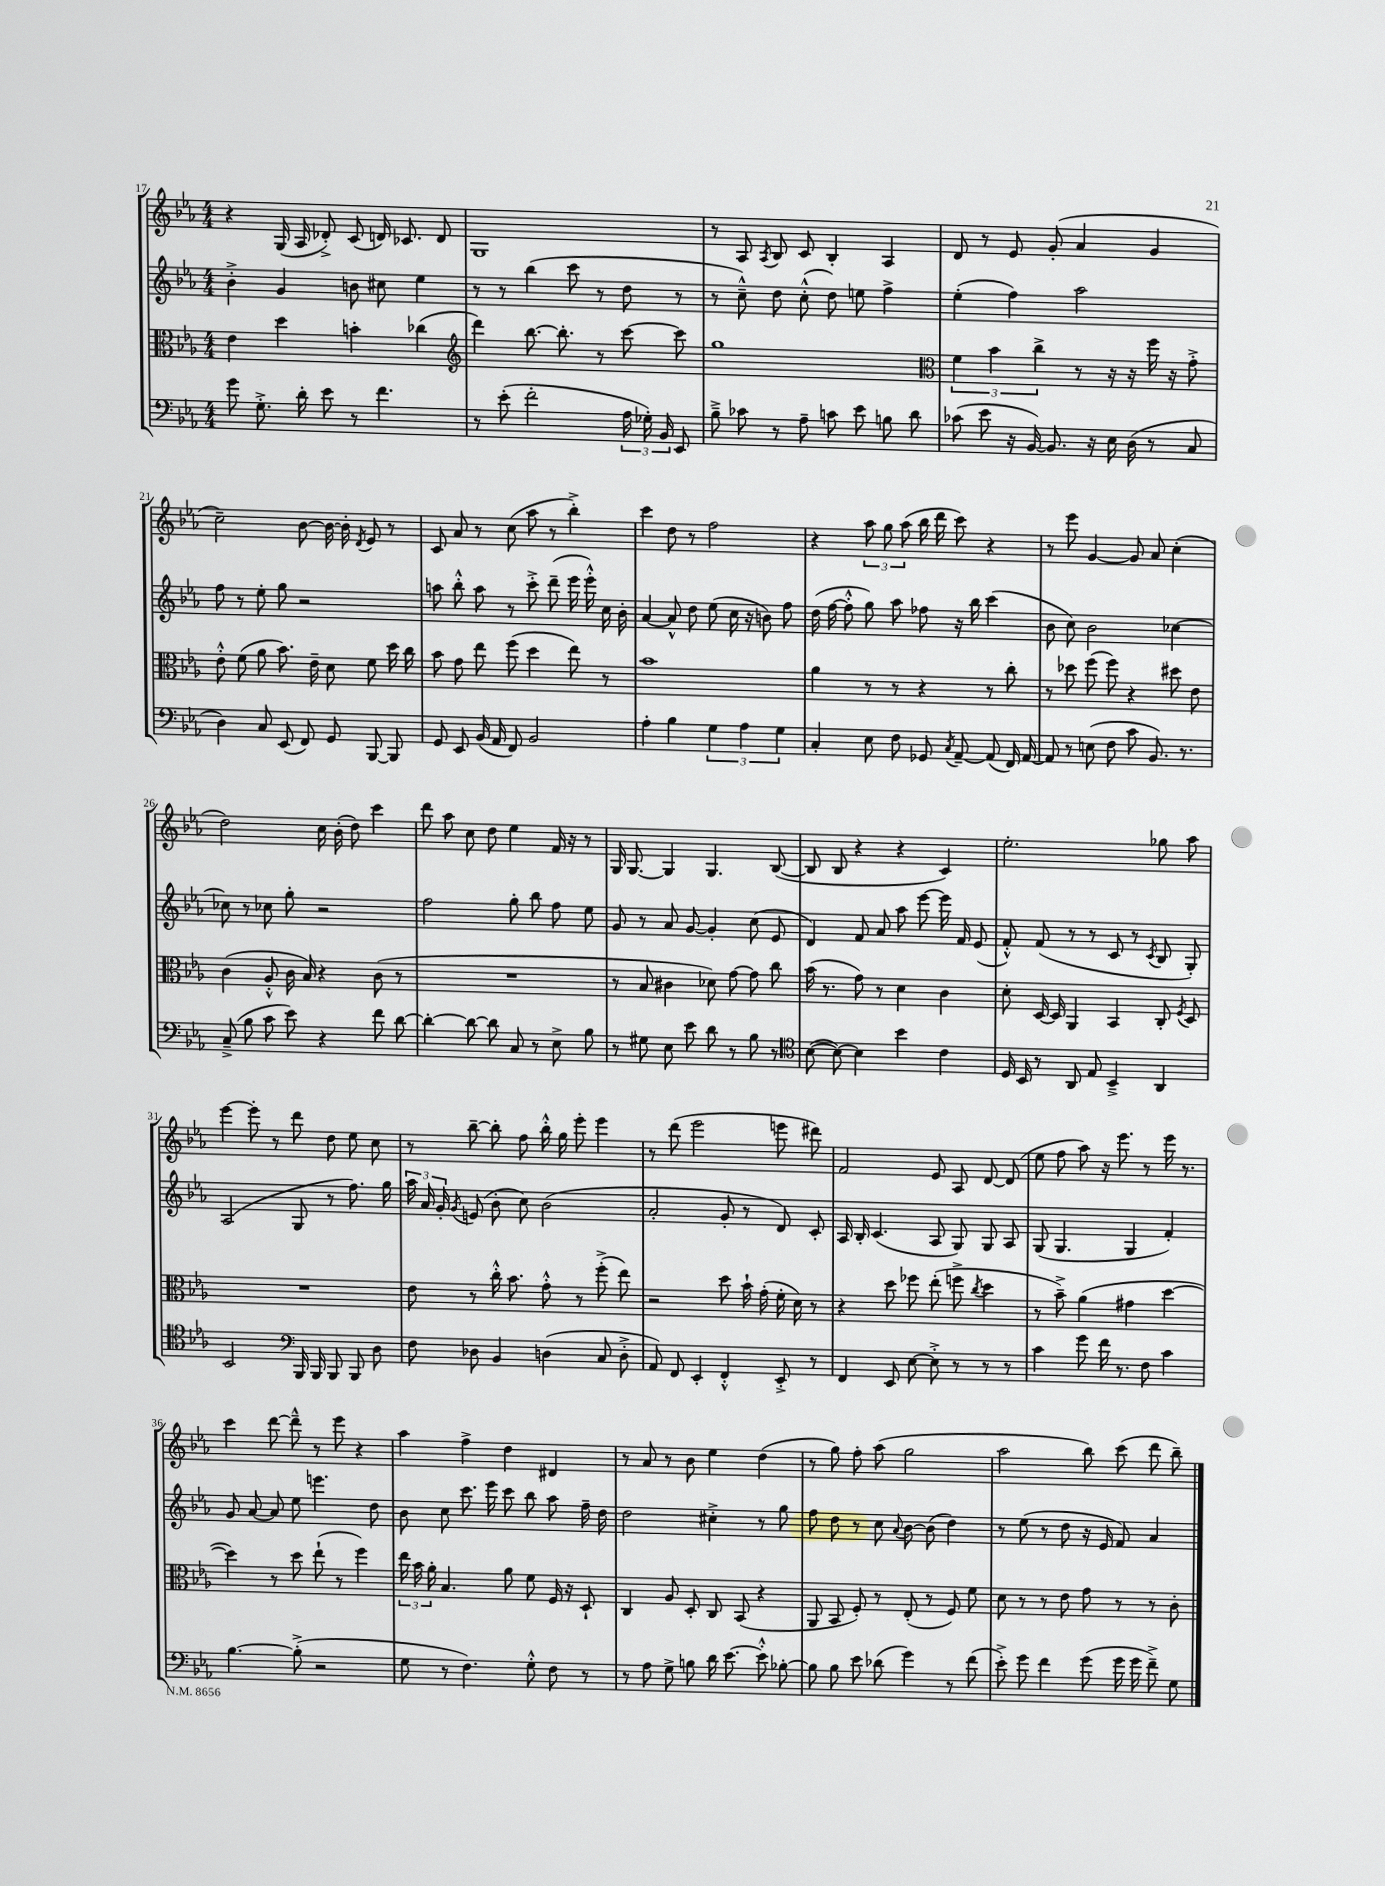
<<
\new StaffGroup <<
\new Staff = "s0" {
    \clef treble \key ees \major \numericTimeSignature \time 4/4
    \autoBeamOff r4 g16( aes16 des'8-.->) c'8( d'16) ces'8. d'8 |
    g1 |
    r8 aes8 \acciaccatura { aes8 } bes8 c'8 bes4-. aes4 |
    d'8 r8 ees'8 g'8-.( aes'4 g'4 |
    c''2--) bes'8~ bes'16~ bes'16-. \acciaccatura { d'8 } ees'8 r8 |
    c'8 aes'8 r8 c''8( aes''8 r8 bes''4-.->) |
    c'''4 d''8 r8 f''2 |
    r4 \tuplet 3/2 { aes''8 g''8 aes''8( } bes''16 d'''16 c'''8) r4 |
    r8 ees'''8 g'4~ g'8 aes'8 c''4-.( |
    d''2) c''16 bes'16-.( d''8) c'''4 |
    d'''8 aes''8 c''8 d''8 ees''4 f'16 r16 r8 |
    g16 g8.~ g4 g4. bes8~( |
    bes8 bes8 r4 r4 c'4) |
    ees''2.-. ges''8 aes''8 |
    ees'''4~ ees'''8-. r8 d'''8 d''8 ees''8 c''8 |
    r8 bes''8~-- bes''8-. f''8 bes''16-.-^ g''16 ees'''8-. ees'''4 |
    r8 d'''8( ees'''2 e'''8 dis'''8) |
    f'2 ees'8 aes8 d'8~ d'8( |
    ees''8 f''8 aes''8) r16 ees'''8. r8 ees'''16 r8. |
    c'''4 d'''8~ d'''8---^ r8 ees'''8 r4 |
    aes''4 f''4-> d''4 dis'4 |
    r8 aes'8 r8 bes'8 ees''4 d''4( |
    r8 g''8) f''8-. aes''8( g''2 |
    aes''2 bes''8) c'''8( d'''8 bes''8--) \bar "|." |
}
\new Staff = "s1" {
    \clef treble \key ees \major \numericTimeSignature \time 4/4
    \autoBeamOff bes'4-.-> g'4 b'8 cis''8 ees''4 |
    r8 r8 bes''4( c'''8 r8 d''8 r8 |
    r8 c''8---^) d''8 c''8-.-^( d''8) e''8 f''4-> |
    ees''4-.( f''4) aes''2 |
    f''8 r8 ees''8-. g''8 r2 |
    a''8 bes''8-.-^ a''8 r8 c'''8-.-> d'''8--( ees'''16 ees'''16-.-^) c''16 bes'16-. |
    aes'4~ aes'8-^ d''8 ees''8( c''16 r16 b'8) f''8 |
    d''16( f''16~ f''8-.-^ g''8) aes''8 fes''8 r16 bes''16 c'''4( |
    bes'8 c''8) bes'2 ces''4~ |
    ces''8 r8 ces''8 g''8-. r2 |
    f''2 g''8-. bes''8 f''8 ees''8 |
    g'8 r8 aes'8 g'8~ g'4-. c''8( ees'8 |
    d'4) f'8 aes'8 aes''8 ees'''8~ ees'''16 f'16 ees'8( |
    f'8-.-^) f'8( r8 r8 c'8 r8 \acciaccatura { c'8 } bes8 g8-.) |
    aes2( g8 r8 f''8.) g''16 |
    \tuplet 3/2 { aes''16 aes'16 g'16-. } \acciaccatura { g'8 } e'8( bes'8-. c''8) bes'2( |
    aes'2-. g'8-. r8 d'8) c'8-. |
    aes16 bes16-. c'4.( aes8 g8) g8 aes8 |
    g8( g4. g4 f'4-.) |
    g'8 aes'8~ aes'8 ees''8 e'''4. d''8 |
    bes'8 c''8 c'''8. ees'''16 c'''8 bes''8 aes''8 f''16-- d''16 |
    d''2 cis''4-.-> r8 g''8 |
    f''8 d''8 r8 c''8 \appoggiatura { aes'8 } bes'8~ bes'8( d''4) |
    r8 ees''8( r8 d''8 r16 ees'16 f'8) aes'4 \bar "|." |
}
\new Staff = "s2" {
    \clef alto \key ees \major \numericTimeSignature \time 4/4
    \autoBeamOff ees'4 d''4 b'4-. ces''4( |
    \clef treble d'''4) bes''8.~ bes''8.-. r8 c'''8~ c'''8 |
    g''1 |
    \clef alto \tuplet 3/2 { f'4 bes'4 c''4-> } r8 r16 r16 f''16 r16 g'8-.-> |
    ees'8-.-^ f'8( aes'8 bes'8.) ees'16-- d'8 f'8 d''16 c''16 |
    bes'8 g'8 ees''8 f''8( d''4 ees''8) r8 |
    bes'1 |
    aes'4 r8 r8 r4 r8 c''8-. |
    r8 des''8 f''8( f''8) r4 dis''8 ees'8 |
    c'4( aes8-.-^ c'16 bes16) r4 c'8( r8 |
    R1 |
    r8 bes8 cis'4 des'8) g'8~ g'8 c''8 |
    bes'16( r8. g'8) r8 d'4 c'4 |
    d'8-. d16~ d16 aes,4 bes,4 c8-. \acciaccatura { f8 } d8 |
    R1 |
    ees'8 r8 c''16-.-^ bes'8. g'8-.-^ r8 f''8-.->( ees''8) |
    r2 d''8 bes'16-! g'16-.( f'16-. d'16) r8 |
    r4 d''8 fes''8 ees''8-.( f''8-> \acciaccatura { c''8 } d''4 |
    r8 bes'8--->) aes'4( gis'4 d''4~ |
    d''4) r8 d''8 ees''8-!( r8 f''4) |
    \tuplet 3/2 { ees''16 bes'16 aes'16-. } bes4. aes'8 f'8 f16 r16 d8-! |
    c4 aes8 d8-. c8 bes,8( r4 |
    aes,8 bes,8 f8-.) r8 ees8-.( r8 f8) f'8 |
    d'8 r8 r8 ees'8 g'8 r8 r8 c'8-. \bar "|." |
}
\new Staff = "s3" {
    \clef bass \key ees \major \numericTimeSignature \time 4/4
    \autoBeamOff g'8 g8.-.-> d'16-. ees'8 r8 f'4. |
    r8 ees'8-.( f'2-. \tuplet 3/2 { aes16 ges16-.) bes,16 } ees,8 |
    bes8---> ces'8 r8 aes8-- c'8 ees'8 b8 d'8 |
    ces'8( ees'8 r16 bes,16~) bes,8. r16 ees16 d16( r8 c8 |
    d4) c8 ees,8( f,8) g,8 bes,,8~ bes,,8 |
    g,8 ees,8 bes,16( aes,16 f,8) bes,2 |
    aes4-. bes4 \tuplet 3/2 { g4 aes4 g4 } |
    c4-. ees8 f8 ges,8 \acciaccatura { c8 } aes,8~-- aes,8( f,16) aes,16~ |
    aes,8 r8 e8( f8 c'8 bes,8.) r8. |
    c8--->( bes8 c'8 ees'8) r4 f'8 d'8~ |
    d'4~-. d'8~ d'8 c8 r8 ees8-> bes8 |
    r8 gis8 ees8 ees'8 d'8 r8 bes8 r8 |
    \clef tenor bes8~( bes8~) bes4 bes'4 c'4 |
    d16 bes,16 r8 aes,8 ees8 bes,4---> aes,4 |
    bes,2 \clef bass bes,,16 bes,,16 bes,,8 bes,,8 d8 |
    f8 des8 bes,4 d4( c8 d8-.-> |
    aes,8) f,8 ees,4-. f,4-.-^ ees,8-.-> r8 |
    f,4 ees,8 ees8~ ees8-.-> r8 r8 r8 |
    c'4 g'8 f'16 r8. f8 c'4 |
    bes4.~ bes8-.->( r2 |
    g8 r8 f4.) g8-.-^ f8 r8 |
    r8 aes8 g8-> b8 d'16 ees'8.~ ees'8-.-^ bes8~-. |
    bes8 bes8 ees'8 des'8( g'4) r8 f'8( |
    ees'8-.->) g'8 f'4 g'8( g'16 g'16 f'8--->) g8 \bar "|." |
}
>>
>>
\layout { \context { \Score currentBarNumber = #17 } }
